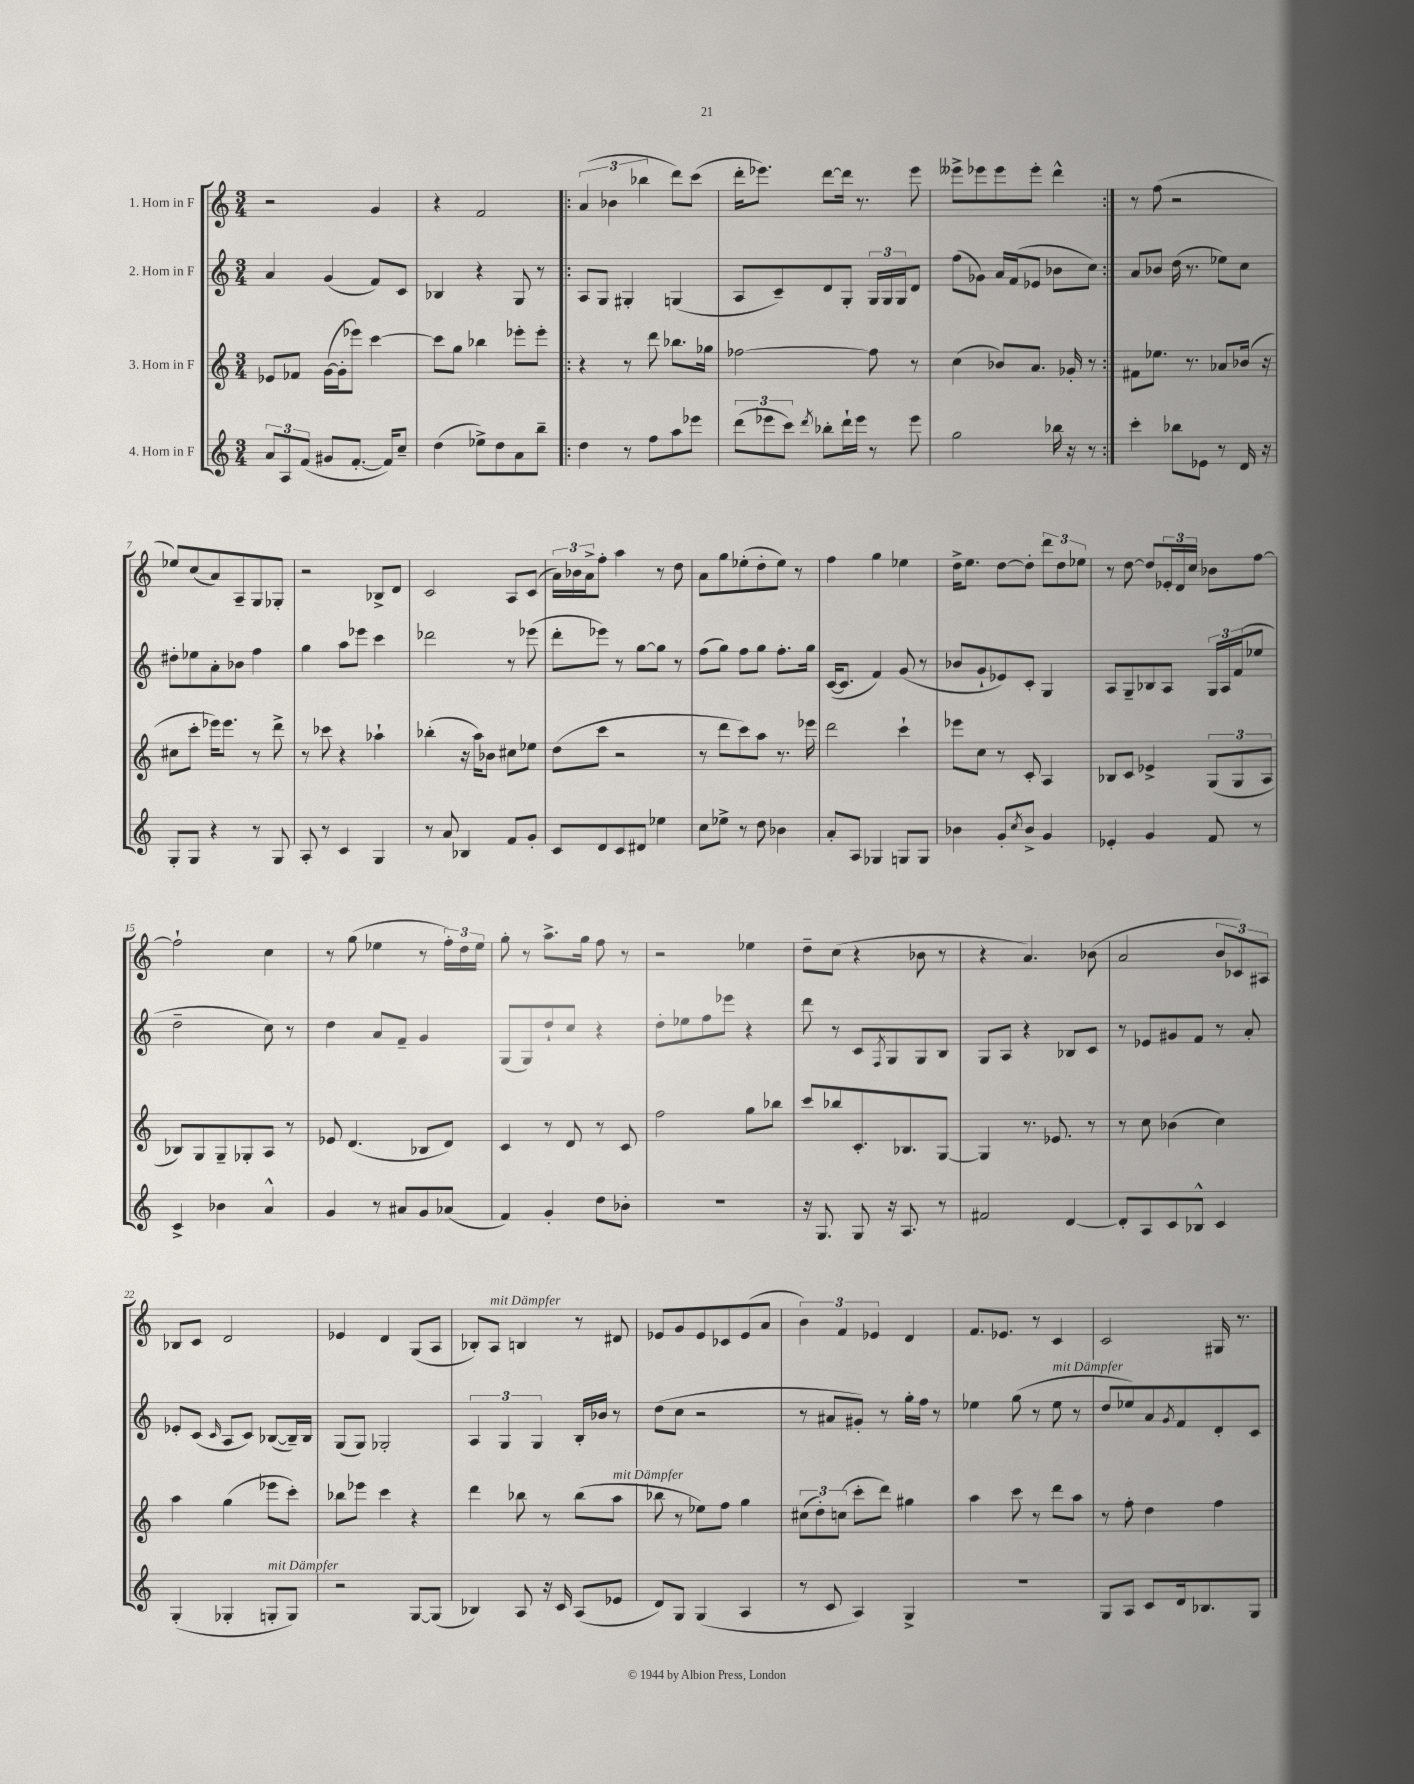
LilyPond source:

<<
\new StaffGroup <<
\new Staff = "s0" \with { instrumentName = "1. Horn in F" } {
    \clef treble \key c \major \numericTimeSignature \time 3/4
    r2 g'4 |
    r4 f'2 |
    \repeat volta 2 { \tuplet 3/2 { a'4( bes'4 bes''4 } d'''8) c'''8( |
    d'''16-. ees'''8.) d'''8~ d'''16 r8. ees'''8 |
    eeses'''8-> ees'''8 ees'''8 ees'''8-. d'''4-^ | }
    r8 f''8( r2 |
    ees''8) c''8( a'8) a8-- g8 ges8-. |
    r2 bes8-> d'8 |
    c'2 a8 c'8( |
    \tuplet 3/2 { a'16) bes'16 a'16-> } f''8-. a''4 r8 d''8 |
    a'8 g''8 ees''8-.( d''8-. ees''8) r8 |
    f''4 g''4 ees''4 |
    d''16-> e''8. d''8~ d''8-. \tuplet 3/2 { d'''8 d''8 ees''8 } |
    r8 d''8~ d''8 \tuplet 3/2 { ees'16-. d'16 c''16 } bes'8 f''8~ |
    f''2-! c''4 |
    r8 g''8( ees''4 r8 \tuplet 3/2 { f''16-.) d''16 ees''16 } |
    g''8-. r8 a''8.-> g''16 f''8 r8 |
    r2 ees''4 |
    d''8-- c''8( r4 bes'8 r8 |
    r4 a'4.) bes'8( |
    a'2 \tuplet 3/2 { b'8 ces'8) ais8 } |
    bes8 c'8 d'2 |
    ees'4 d'4 g8( a8 |
    bes8-.) a8^\markup { \italic "mit Dämpfer" } b4 r8 dis'8 |
    ees'8 g'8 ees'8 ces'8 ees'8( a'8 |
    \tuplet 3/2 { b'4) f'4 ees'4 } d'4 |
    f'8. ees'8. r8 c'4 |
    c'2 gis16 r8. \bar "|." |
}
\new Staff = "s1" \with { instrumentName = "2. Horn in F" } {
    \clef treble \key c \major \numericTimeSignature \time 3/4
    a'4 g'4( f'8) c'8 |
    bes4 r4 g8 r8 |
    \repeat volta 2 { a8 g8 gis4-. g4( |
    a8 c'8--) d'8 g8-. \tuplet 3/2 { g16 g16 g16 } d'8 |
    f''8( ges'8) a'16 f'16( ees'8 bes'8 c''8) | }
    a'8 bes'8 d''16( r8. ees''8) c''8 |
    dis''8-. ees''8 a'8-. bes'8 f''4 |
    g''4 a''8 ees'''8 c'''4 |
    des'''2 r8 ees'''8( |
    d'''8-. ees'''8) r8 g''8~ g''8 r8 |
    f''8( g''8) f''8 g''8 f''8.-. g''16 |
    c'16~( c'8. f'4) g'8( r8 |
    bes'8 g'8-! ees'8) c'8-. g4 |
    a8 g8-- bes8 a8 \tuplet 3/2 { g16 a16 f'16( } ees''8 |
    d''2-- c''8) r8 |
    d''4 a'8 f'8-- g'4 |
    g8( g8) d''8-! c''8 r4 |
    d''8-. ees''8 f''8 ees'''8 r4 |
    d'''8 r8 c'8 \acciaccatura { f8 } g8 g8 b8 |
    g8 a8 r4 bes8 c'8 |
    r8 ees'8 gis'8 f'8 r8 a'8-. |
    ees'8-. c'8( \grace { c'16 } a8 c'8) bes8~( bes16--) bes16 |
    g8( g8) ges2-. |
    \tuplet 3/2 { a4 g4 g4 } b16-. bes'16 r8 |
    d''8( c''8 r2 |
    r8 ais'8 gis'8-.) r8 g''16-. f''16 r8 |
    ees''4 g''8( r8 ees''8^\markup { \italic "mit Dämpfer" } r8 |
    d''8 ees''8) a'8 \acciaccatura { g'8 } f'8 d'8-. c'8 \bar "|." |
}
\new Staff = "s2" \with { instrumentName = "3. Horn in F" } {
    \clef treble \key c \major \numericTimeSignature \time 3/4
    ees'8 fes'8 g'16~( g'16-. ees'''8) c'''4~ |
    c'''8 g''8 bes''4 ees'''8-. ees'''8-. |
    \repeat volta 2 { r4 r8 d'''8 bes''8. ges''16 |
    fes''2~ fes''8 r8 |
    c''4( bes'8) a'8. ges'16-. r8 | }
    fis'8 ees''8. r8. aes'8 bes'16( r16 |
    cis''8 c'''8-. ees'''16) ees'''8. r8 d'''8-> |
    r8 ces'''8 r4 aes''4-! |
    bes''4-.( r16 a''16) bes'8 cis''8 ees''8 |
    d''8( c'''8 r2 |
    r8 d'''8 c'''8) a''8 r8. ees'''16 |
    d'''2 c'''4-! |
    ees'''8 c''8 r8 c'8-. a4 |
    bes8 c'8 ees'4-> \tuplet 3/2 { g8( g8 a8 } |
    bes8) g8 g8-- ges8-. a8 r8 |
    ees'8 d'4.( bes8 d'8) |
    c'4 r8 d'8 r8 c'8 |
    f''2 g''8 bes''8 |
    c'''8 bes''8 c'8.-. bes8. g8~ |
    g4 r8. ees'8. r8 |
    r8 c''8 bes'4( c''4) |
    a''4 g''4( ees'''8 c'''8-.) |
    bes''8 ees'''8 c'''4 r4 |
    d'''4 bes''8 r8 bes''8( a''8^\markup { \italic "mit Dämpfer" } |
    bes''8 r8 ees''8) f''8 g''4 |
    \tuplet 3/2 { cis''8( d''8-.) c''8( } c'''8-. d'''8) gis''4 |
    a''4 c'''8 r8 d'''8 a''8 |
    r8 f''8-. d''4 f''4 \bar "|." |
}
\new Staff = "s3" \with { instrumentName = "4. Horn in F" } {
    \clef treble \key c \major \numericTimeSignature \time 3/4
    \tuplet 3/2 { a'8 a8 f'8( } gis'8 f'8.~-. f'16) c''8-- |
    d''4( ees''8->) d''8 a'8 b''8-- |
    \repeat volta 2 { d''4 r8 f''8 a''8 ees'''8 |
    \tuplet 3/2 { d'''8( ees'''8 c'''8) } \acciaccatura { d'''8 } bes''8-. d'''16-! ees'''16 r8 ees'''8 |
    g''2 bes''16 r16 r8 | }
    c'''4-. bes''8 ees'8 r8 d'16 r16 |
    g8-. g8 r4 r8 g8 |
    a8-. r8 c'4 g4 |
    r8 a'8 bes4 f'8 g'8-. |
    c'8 d'8 c'8 dis'8 ees''4 |
    c''8 ees''8-> r8 d''8 bes'4 |
    a'8-. a8 ges4 g8 g8 |
    bes'4 g'8-. \acciaccatura { c''8 } bes'8-> g'4 |
    ees'4-. g'4 f'8 r8 |
    c'4-> bes'4 a'4-^ |
    g'4 r8 ais'8 g'8 aes'8( |
    f'4) g'4-. d''8 bes'8-. |
    R2. |
    r16 g8. g8 r16 a8. r8 |
    fis'2 d'4~ |
    d'8-. a8 c'8 bes8-^ c'4 |
    g4-.( ges4-. g8-.^\markup { \italic "mit Dämpfer" } g8) |
    r2 g8~ g8( |
    bes4) a8 r16 c'16 a8( ees'8 |
    d'8) g8 g4( a4 |
    r8 c'8 a4) g4-> |
    R2. |
    g8 a8 c'8 d'16 bes8. g8 \bar "|." |
}
>>
>>
